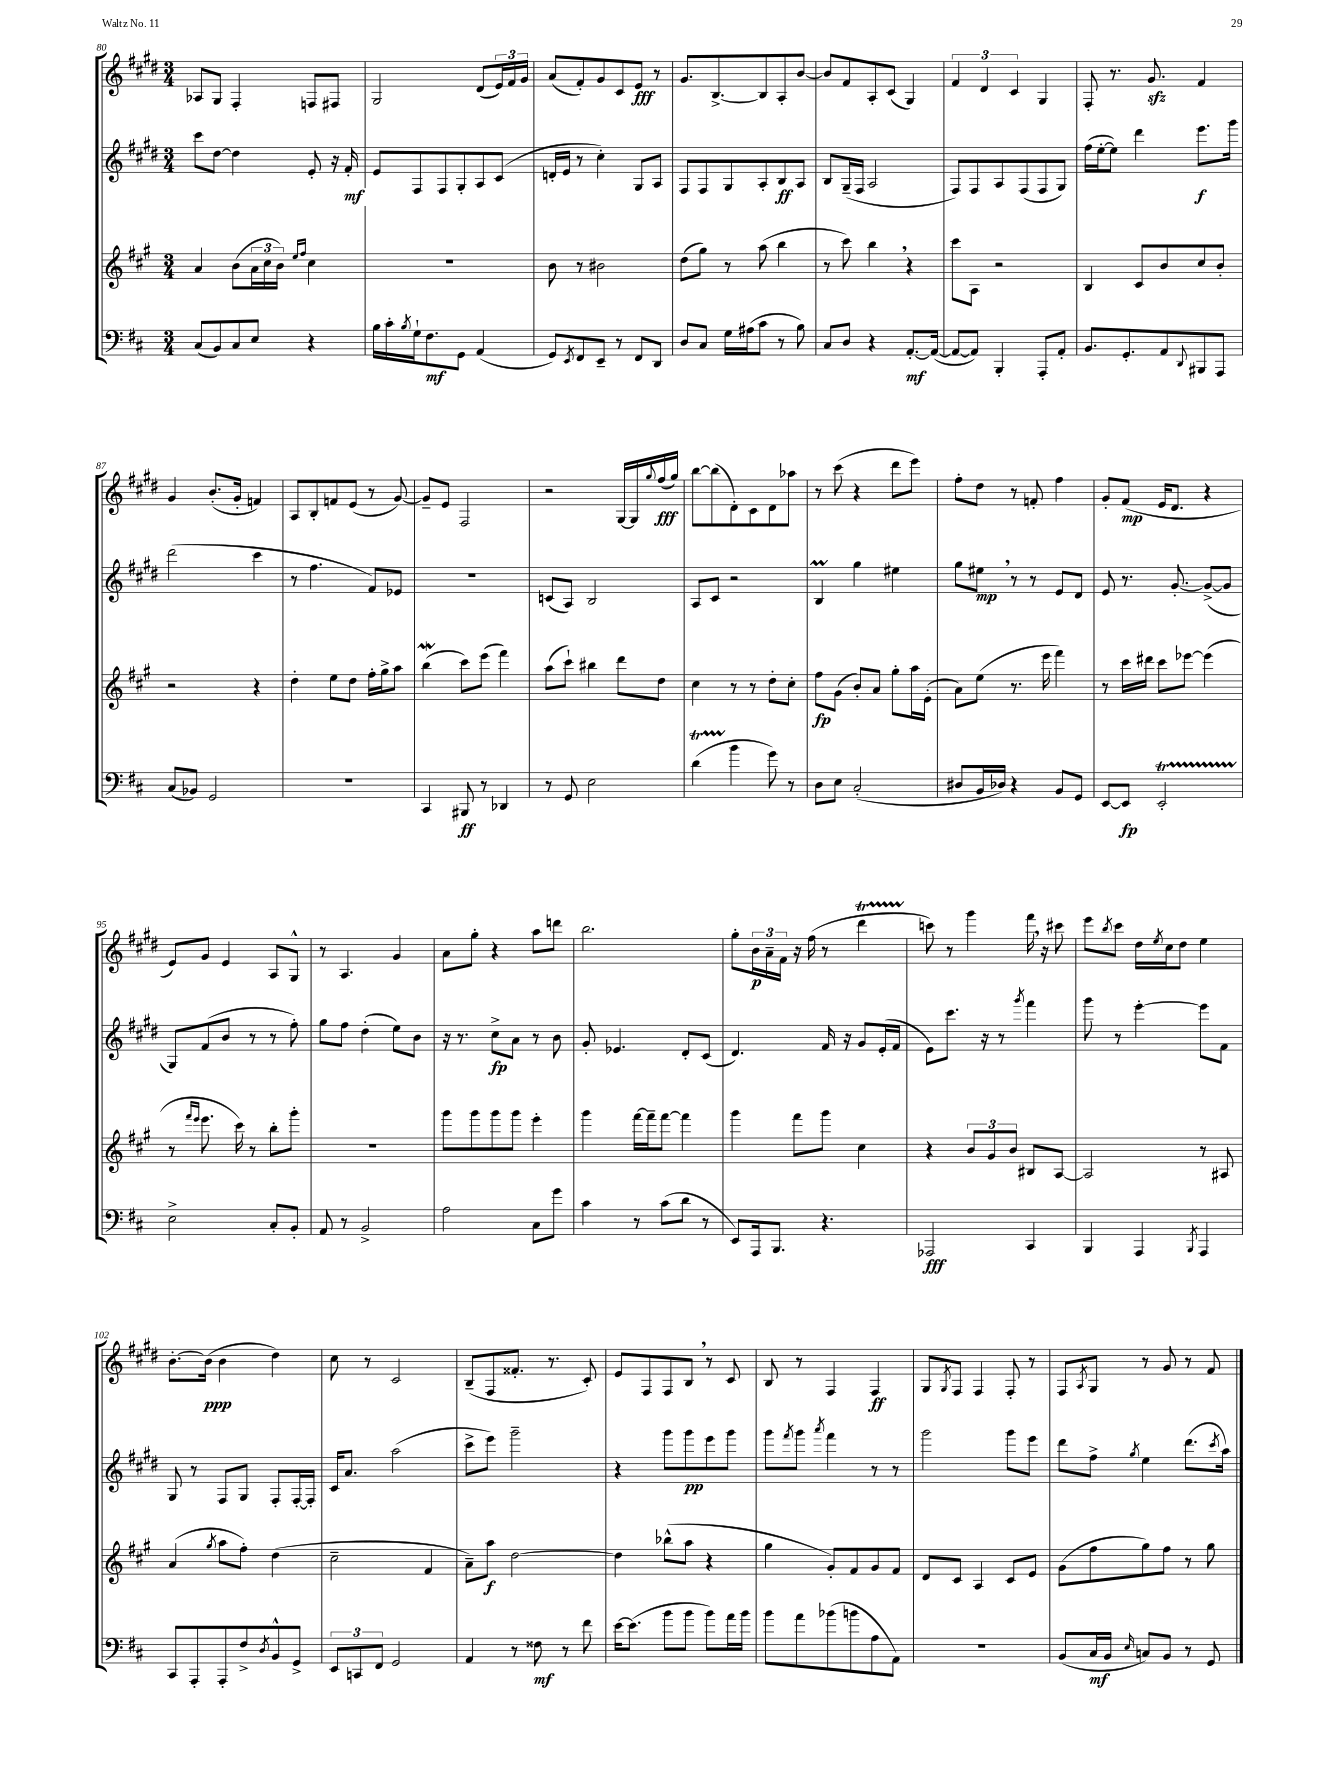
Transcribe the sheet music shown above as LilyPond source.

<<
\new StaffGroup <<
\new Staff = "s0" {
    \clef treble \key e \major \numericTimeSignature \time 3/4
    aes8 gis8 fis4-. f8 fis8 |
    gis2 dis'8( \tuplet 3/2 { e'16) fis'16 gis'16 } |
    a'8( fis'8-.) gis'8 cis'8 e'8\fff r8 |
    gis'8. b8.~-> b8 a8-. b'8~ |
    b'8 fis'8 a8-. cis'8( gis4) |
    \tuplet 3/2 { fis'4 dis'4 cis'4 } gis4 |
    fis8-. r8. gis'8.\sfz fis'4 |
    gis'4 b'8.-.( gis'16-. f'4) |
    a8 b8-. f'8 e'8( r8 gis'8~) |
    gis'8-- e'8 fis2 |
    r2 gis16~ gis16 \appoggiatura { gis''8 } fis''16\fff( gis''16) |
    b''8~ b''8( dis'8-.) cis'8 dis'8 aes''8 |
    r8 cis'''8( r4 dis'''8 e'''8) |
    fis''8-. dis''8 r8 f'8-. fis''4 |
    gis'8-. fis'8\mp( e'16 dis'8. r4 |
    e'8) gis'8 e'4 a8 gis8-^ |
    r8 a4. gis'4 |
    a'8 gis''8-. r4 a''8 d'''8 |
    b''2. |
    gis''8-. \tuplet 3/2 { b'16\p a'16-- fis'16 } r16 fis''16( r8 dis'''4\startTrillSpan |
    c'''8\stopTrillSpan) r8 gis'''4 fis'''16 \breathe r16 cis'''8 |
    e'''8 \acciaccatura { b''8 } cis'''8 dis''16 \acciaccatura { e''8 } cis''16 dis''8 e''4 |
    b'8.~-. b'16\ppp( b'4 dis''4) |
    cis''8 r8 cis'2 |
    b8--( fis8 fisis'8.-. r8. cis'8-.) |
    e'8 fis8 fis8 b8 \breathe r8 cis'8 |
    b8 r8 fis4 fis4\ff |
    gis8 \acciaccatura { gis8 } fis8 fis4 fis8-. r8 |
    fis8 \acciaccatura { a8 } gis8 r8 gis'8 r8 fis'8 \bar "|." |
}
\new Staff = "s1" {
    \clef treble \key e \major \numericTimeSignature \time 3/4
    cis'''8 dis''8~ dis''4 e'8-. r16 fis'16-.\mf |
    e'8 fis8 fis8 gis8-. a8 cis'8( |
    d'16-. e'16 r8 cis''4-.) gis8 a8 |
    fis8 fis8 gis8 a8-. b8\ff a8 |
    b8 gis16--( fis16 a2 |
    fis8) fis8 a8 fis8( fis8 gis8) |
    fis''16( e''16~-. e''8) dis'''4 e'''8.\f gis'''16 |
    dis'''2( cis'''4 |
    r8 fis''4. fis'8) ees'8 |
    R2. |
    c'8( a8) b2 |
    a8 cis'8 r2 |
    b4\prall gis''4 eis''4 |
    gis''8 eis''8\mp \breathe r8 r8 e'8 dis'8 |
    e'8 r8. gis'8.~-. gis'8~->( gis'8 |
    gis8) fis'8( b'8 r8 r8 fis''8-.) |
    gis''8 fis''8 dis''4-.( e''8) b'8 |
    r16 r8. cis''8->\fp a'8 r8 b'8 |
    gis'8-. ees'4. dis'8-. cis'8( |
    dis'4.) fis'16 r16 gis'8 e'16-.( fis'16 |
    e'8) cis'''8. r16 r8 \acciaccatura { gis'''8 } fis'''4 |
    gis'''8 r8 e'''4~-. e'''8 fis'8 |
    gis8 r8 fis8 gis8 fis8-. fis16~-. fis16-. |
    cis'16 a'8. a''2( |
    cis'''8-> e'''8) gis'''2-- |
    r4 gis'''8 gis'''8\pp e'''8 gis'''8 |
    gis'''8 \acciaccatura { fis'''8 } gis'''8 \acciaccatura { a'''8 } fis'''4 r8 r8 |
    gis'''2 gis'''8 e'''8 |
    dis'''8 fis''8-> \acciaccatura { gis''8 } e''4 dis'''8.( \acciaccatura { cis'''8 } a''16) \bar "|." |
}
\new Staff = "s2" {
    \clef treble \key a \major \numericTimeSignature \time 3/4
    a'4 b'8( \tuplet 3/2 { a'16 cis''16 b'16) } \grace { e''16 fis''16 } cis''4 |
    R2. |
    b'8 r8 bis'2 |
    d''8( gis''8) r8 a''8( b''4 |
    r8 cis'''8) b''4 \breathe r4 |
    cis'''8 a8 r2 |
    b4 cis'8 b'8 cis''8 b'8-. |
    r2 r4 |
    d''4-. e''8 d''8 fis''16-. gis''16-> a''8 |
    b''4\mordent( cis'''8) e'''8( fis'''4) |
    a''8( cis'''8-!) bis''4 d'''8 d''8 |
    cis''4 r8 r8 d''8-. cis''8-. |
    fis''8\fp gis'8( b'8-.) a'8 gis''8-. a''16 e'16-.( |
    a'8) e''8( r8. e'''16 fis'''4) |
    r8 cis'''16 dis'''16 cis'''8 ees'''8~ ees'''4( |
    r8 \grace { fis'''16 e'''16 } e'''8. cis'''16) r8 b''8-. gis'''8-. |
    R2. |
    gis'''8 gis'''8 gis'''8 gis'''8 e'''4-. |
    gis'''4 fis'''16~ fis'''16-- fis'''8~ fis'''4 |
    gis'''4 fis'''8 gis'''8 cis''4 |
    r4 \tuplet 3/2 { b'8 gis'8 b'8 } bis8 a8~ |
    a2 r8 ais8 |
    a'4( \acciaccatura { gis''8 } a''8 fis''8-.) d''4( |
    cis''2-- fis'4 |
    a'8--) a''8\f d''2~ |
    d''4 bes''8-^( a''8 r4 |
    gis''4 gis'8-.) fis'8 gis'8 fis'8 |
    d'8 cis'8 a4 cis'8 e'8 |
    gis'8( fis''8 gis''8) fis''8 r8 gis''8 \bar "|." |
}
\new Staff = "s3" {
    \clef bass \key d \major \numericTimeSignature \time 3/4
    cis8( b,8) cis8 e8 r4 |
    b16 cis'16-. \acciaccatura { b8 } g16-! fis8.\mf g,8 a,4( |
    g,8) \acciaccatura { e,8 } fis,8 e,8-- r8 fis,8 d,8 |
    d8 cis8 g16 ais16( cis'8 r8 b8) |
    cis8 d8 r4 a,8.~-.\mf a,16~( |
    a,8~ a,8) b,,4-. a,,8-. a,8-. |
    b,8. g,8.-. a,8 \appoggiatura { d,8 } bis,,8 a,,8 |
    cis8( bes,8) g,2 |
    R2. |
    cis,4 bis,,8\ff r8 des,4 |
    r8 g,8 e2 |
    d'4\startTrillSpan( b'4\stopTrillSpan g'8) r8 |
    d8 e8 cis2-.( |
    dis8 b,16 des16) r4 b,8 g,8 |
    e,8~ e,8\fp e,2-.\startTrillSpan |
    e2->\stopTrillSpan cis8-. b,8-. |
    a,8 r8 b,2-> |
    a2 cis8 g'8 |
    cis'4 r8 cis'8( d'8 r8 |
    e,8) a,,16 b,,8. r4. |
    aes,,2\fff cis,4 |
    b,,4 a,,4 \acciaccatura { b,,8 } a,,4 |
    cis,8 a,,8-. a,,8-. fis8-> \acciaccatura { d8 } b,8-^ g,8-> |
    \tuplet 3/2 { e,8 c,8 fis,8 } g,2 |
    a,4 r8 fisis8\mf r8 fis'8 |
    e'16~ e'8.( b'8 b'8 b'8) a'16 b'16 |
    b'8 a'8 bes'8( b'8 a8 a,8) |
    R2. |
    b,8( cis16\mf b,16 \grace { e16 } c8) b,8 r8 g,8 \bar "|." |
}
>>
>>
\layout { \context { \Score currentBarNumber = #80 } }
